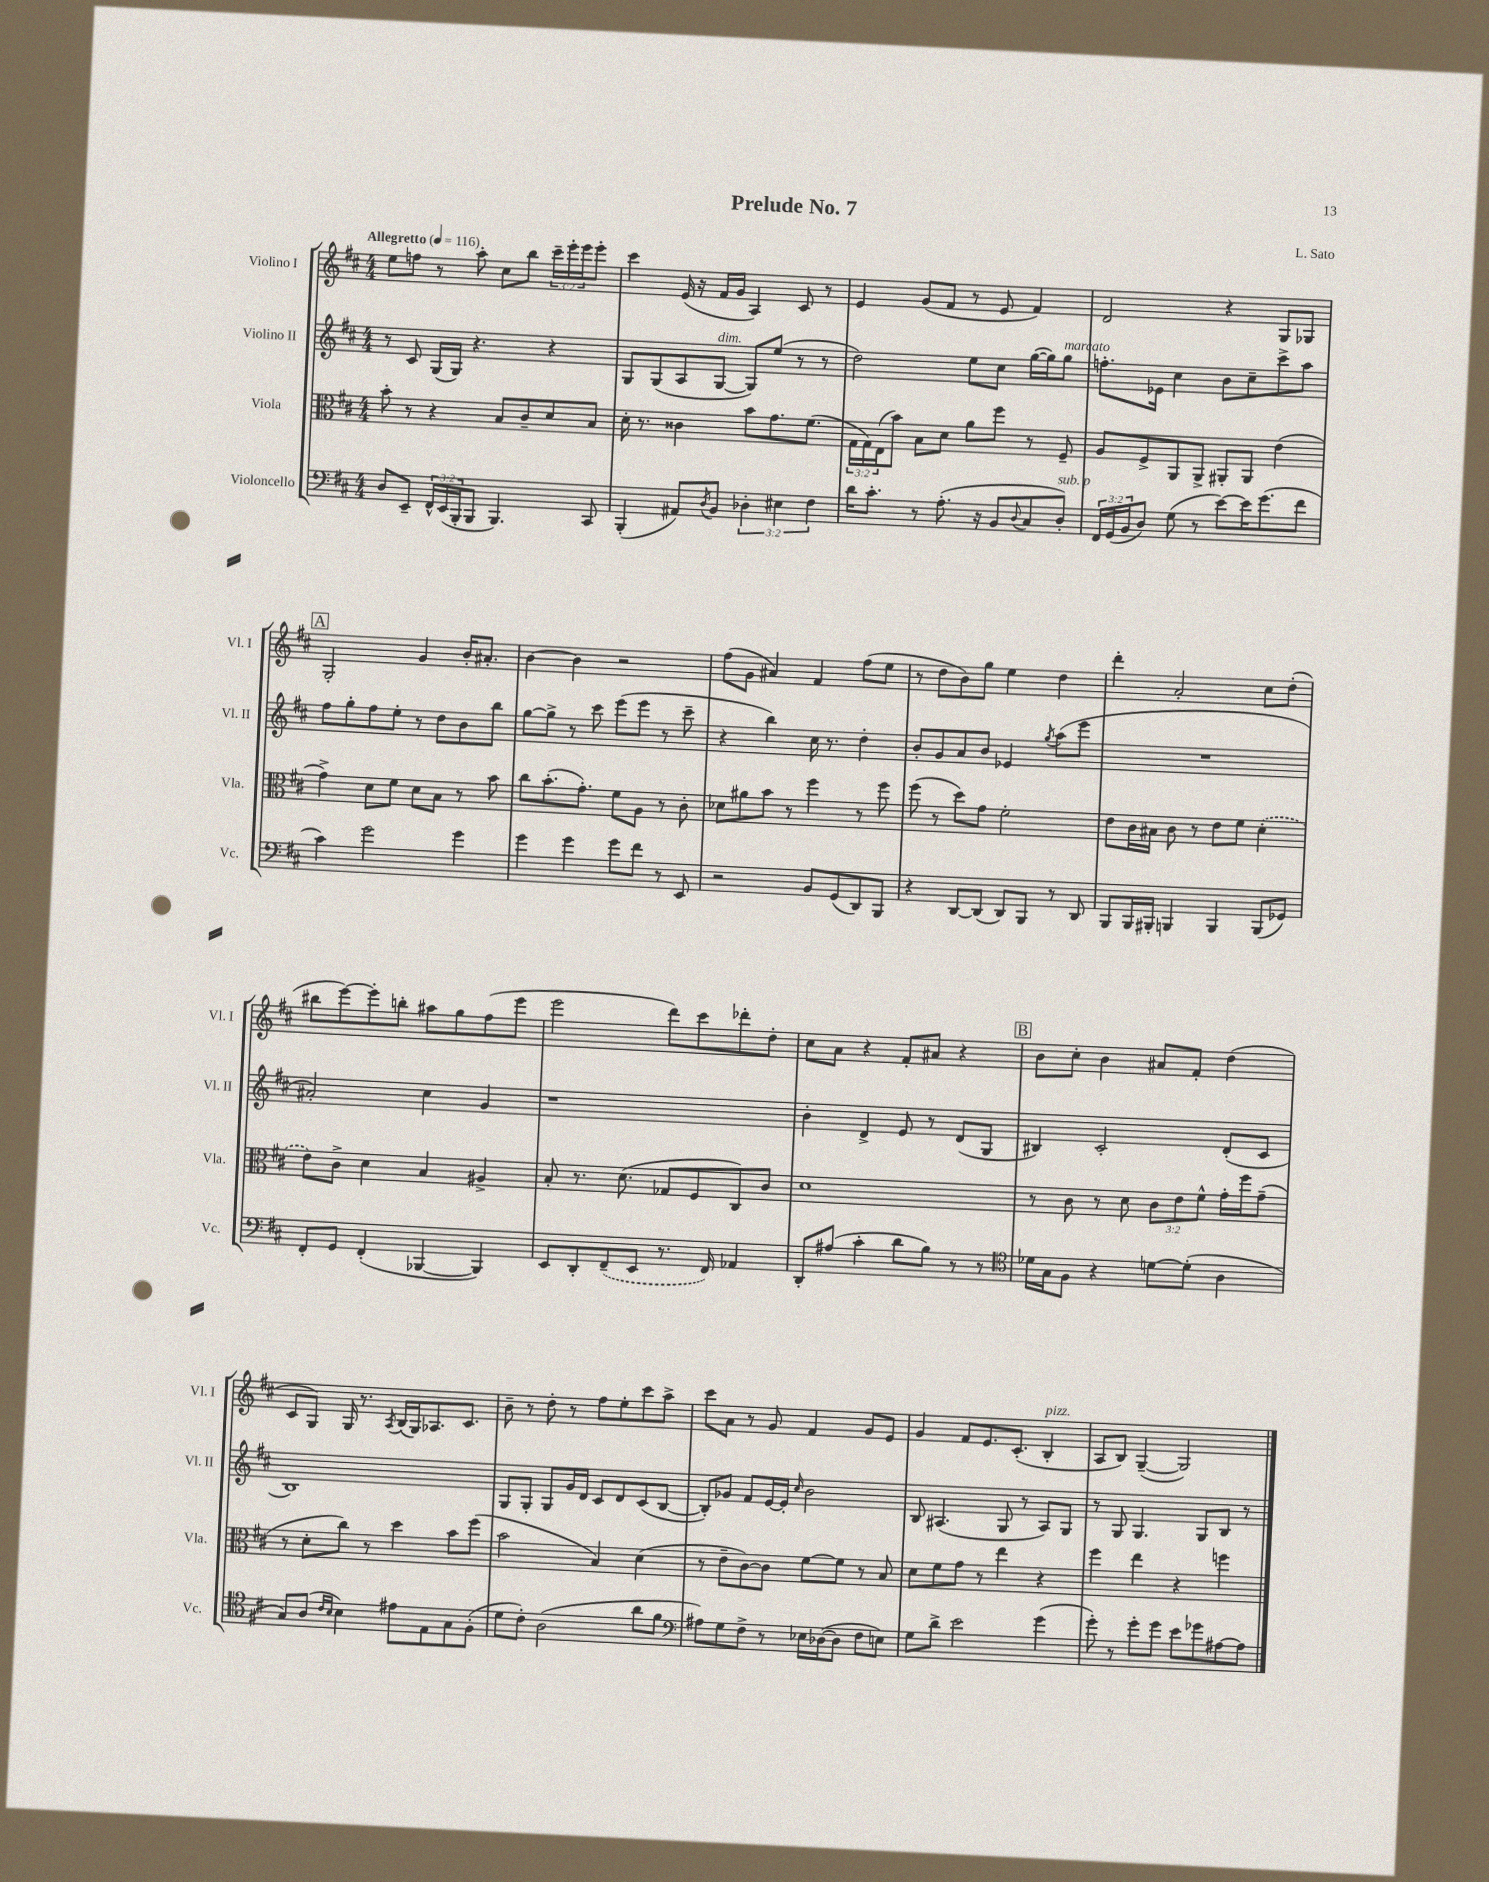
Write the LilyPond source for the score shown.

\header { title = "Prelude No. 7" composer = "L. Sato" }
<<
\new StaffGroup <<
\new Staff = "s0" \with { instrumentName = "Violino I" shortInstrumentName = "Vl. I" } {
    \clef treble \key d \major \numericTimeSignature \time 4/4 \override Staff.TupletNumber.text = #tuplet-number::calc-fraction-text \tempo "Allegretto" 4 = 116
    e''8 f''8 r8 a''8-. cis''8 b''8 \tuplet 3/2 { cis'''16-- e'''16-. e'''16 } e'''8-. |
    cis'''4 e'16( r16 fis'16 g'16 a4) cis'8 r8 |
    e'4 g'8( fis'8 r8 e'8 fis'4) |
    d'2 r4 g8 ges8 |
    \mark \markup { \box "A" } g2-. g'4 b'16-. ais'8.-. |
    b'4~ b'4 r2 |
    fis''8( g'8 ais'4) fis'4 fis''8( e''8 |
    r8 d''8 b'8) g''8 e''4 d''4 |
    d'''4-. a'2-. cis''8 d''8-.( |
    bis''8 e'''8~) e'''8-. b''8-. ais''8 g''8 fis''8( e'''8 |
    e'''2 d'''8) cis'''8 des'''8-. d''8-. |
    cis''8 a'8 r4 fis'8-. ais'8 r4 |
    \mark \markup { \box "B" } b'8 cis''8-. b'4 ais'8 fis'8-. d''4( |
    cis'8 g8) g16 r8. \acciaccatura { a8 } b16( g16) aes8. cis'8. |
    b'8-- r8 d''8-. r8 fis''8 e''8-. cis'''8 a''8-> |
    cis'''8 a'8 r8 g'8 fis'4 g'8 e'8 |
    g'4 fis'8 e'8. cis'8.-.( b4-.^\markup { \italic "pizz." } |
    a8 b8) g4~--( g2) \bar "|." |
}
\new Staff = "s1" \with { instrumentName = "Violino II" shortInstrumentName = "Vl. II" } {
    \clef treble \key d \major \numericTimeSignature \time 4/4
    r8 cis'8 g16( g16) r4. r4 |
    g8 g8( a8 g8~^\markup { \italic "dim." } g8) e''8( r8 r8 |
    d''2) e''8 cis''8 g''16~( g''16) g''8^\markup { \italic "marcato" } |
    f''8.-. ees'16 cis''4 b'8 cis''8-- cis'''8-> a''8 |
    \mark \markup { \box "A" } fis''8 g''8-. fis''8 e''8-. r8 d''8 b'8 b''8 |
    g''8~ g''8-> r8 cis'''8 e'''8( e'''8 r8 cis'''8-- |
    r4 b''4) cis''16 r8. d''4-. |
    b'8-. g'8 a'8 b'8 ees'4 \acciaccatura { g''8 } a''8( e'''8 |
    R1 |
    ais'2-.) cis''4 g'4 |
    r1 |
    b'4-. d'4-> e'8 r8 d'8( g8 |
    \mark \markup { \box "B" } bis4) cis'2-. d'8-.( cis'8 |
    b1) |
    g8 g8-. g8 g'16 d'16 cis'8 d'8 cis'8( b8~ |
    b8-.) ges'8 fis'8 e'16~ e'16-. \grace { cis''16 } b'2 |
    b8 ais4.( g8 r8 ais8) g8 |
    r8 g8 g4. g8 b8 r8 \bar "|." |
}
\new Staff = "s2" \with { instrumentName = "Viola" shortInstrumentName = "Vla." } {
    \clef alto \key d \major \numericTimeSignature \time 4/4 \override Staff.TupletNumber.text = #tuplet-number::calc-fraction-text
    b'8-. r8 r4 b8 cis'8-- d'8 b8 |
    d'16-. r8. cisis'4 b'8 g'8. fis'8.( |
    \tuplet 3/2 { g16 g16) e16( } b'8) b8 d'8 a'8 fis''8 r8 fis8-- |
    a8 fis8-> a,8 a,8-> ais,8-. ais,8 e'4( |
    \mark \markup { \box "A" } g'4->) d'8 fis'8 d'8 b8 r8 b'8 |
    cis''8 b'8.-.( g'8.-.) fis'8 a8 r8 cis'8-. |
    des'8 ais'8 b'8 r8 fis''4 r8 fis''8 |
    fis''8( r8 d''8) g'8 fis'2-. |
    e'8 cis'16 bis16 cis'8 r8 e'8 fis'8 \once \slurDashed d'4-.( |
    e'8) cis'8-> d'4 b4 ais4-> |
    b8-. r8. d'8.( ges8 fis8 cis8) cis'8 |
    d'1 |
    \mark \markup { \box "B" } r8 cis'8 r8 d'8 \tuplet 3/2 { cis'8 e'8 fis'8-^ } g'16-. fis''16 g'8--( |
    r8 d'8-. cis''8) r8 d''4 b'8 fis''8( |
    b'2 b4) d'4( |
    r8 e'8-- cis'8~) cis'8 fis'8~ fis'8 r8 b8 |
    d'8 fis'8 g'8 r8 e''4 r4 |
    fis''4 e''4 r4 f''4 \bar "|." |
}
\new Staff = "s3" \with { instrumentName = "Violoncello" shortInstrumentName = "Vc." } {
    \clef bass \key d \major \numericTimeSignature \time 4/4 \override Staff.TupletNumber.text = #tuplet-number::calc-fraction-text
    d8 e,8-- \tuplet 3/2 { fis,16-^ e,16( b,,16-. } b,,8 b,,4.) cis,8 |
    b,,4-.( ais,8) \acciaccatura { d8 } b,8 \tuplet 3/2 { des4-. eis4 fis4 } |
    d'16 cis'8.-. r8 a8.-.( r16 b,8 \appoggiatura { d8 } cis8 d8-.^\markup { \italic "sub. p" }) |
    \tuplet 3/2 { fis,16 g,16( b,16 } d8) g8( r8 e'8~) e'16 g'8.( fis'8 |
    \mark \markup { \box "A" } cis'4) g'2 g'4 |
    g'4 g'4 g'8 fis'8 r8 e,8 |
    r2 b,8 g,8( d,8) b,,8 |
    r4 d,8~ d,8( d,8) b,,8 r8 d,8 |
    b,,8 b,,16 bis,,16-. b,,4 b,,4 b,,8( ges,8) |
    fis,8-. g,8 fis,4-.( bes,,4~ bes,,4) |
    e,8 d,8-. \once \slurDashed fis,8--( e,8 r8. fis,16) aes,4 |
    d,8-. ais8( cis'4-. d'8 b8) r8 r8 |
    \mark \markup { \box "B" } \clef tenor des'16 g16 fis8 r4 d'8~ d'8-.( a4 |
    g8) a8( \grace { cis'16 b16 } b4) eis'8 e8 g8 fis8-.( |
    d'8 cis'8-.) a2( a'8 fis'8 |
    \clef bass ais8) g8 fis8-> r8 ees16 des16~( des8 fis8 e8) |
    g8 d'8-> e'2 g'4( |
    g'8-.) r8 g'8-. g'8 e'8 ges'8 ais8~ ais8 \bar "|." |
}
>>
>>
\layout { \context { \Score \remove "Bar_number_engraver" } }
